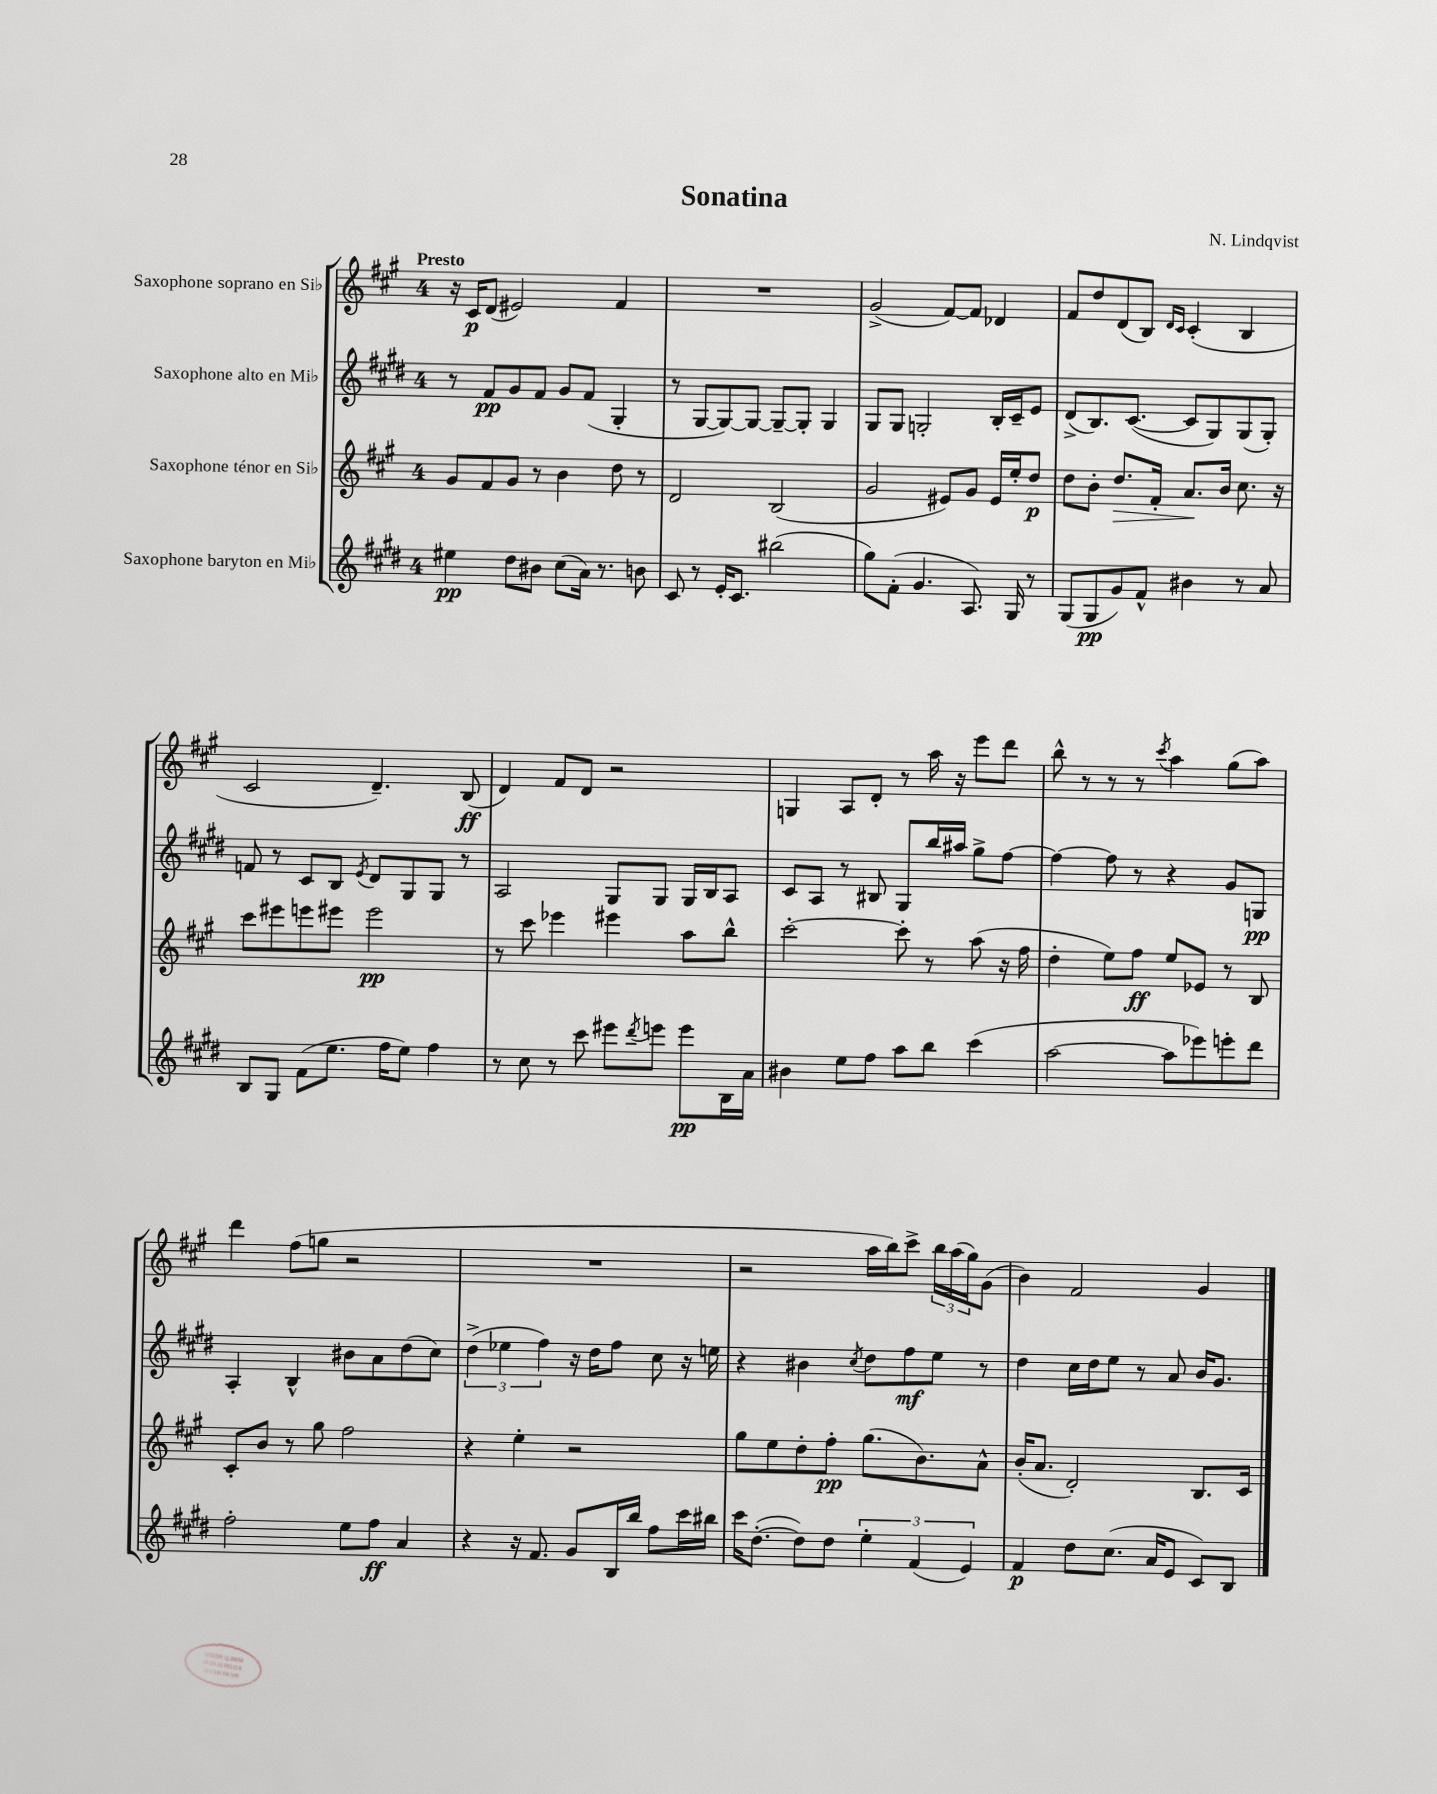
\header { title = "Sonatina" composer = "N. Lindqvist" }
<<
\new StaffGroup <<
\new Staff = "s0" \with { instrumentName = "Saxophone soprano en Sib" } {
    \clef treble \key a \major \once \override Staff.TimeSignature.style = #'single-digit \time 4/4 \tempo "Presto"
    r16 cis'16\p d'8( eis'2) fis'4 |
    R1 |
    gis'2->( fis'8~) fis'8 des'4 |
    fis'8 d''8 d'8( b8) \grace { d'16 cis'16 } cis'4-.( b4 |
    cis'2 d'4.--) b8\ff( |
    d'4) fis'8 d'8 r2 |
    g4 a8 d'8-. r8 a''16 r16 e'''8 d'''8 |
    b''8-^ r8 r8 r8 \acciaccatura { cis'''8 } a''4 gis''8( a''8) |
    d'''4 fis''8( g''8 r2 |
    R1 |
    r2 a''16 b''16) cis'''8-> \tuplet 3/2 { b''16 a''16( gis''16) } gis'8( |
    b'4) fis'2 gis'4 \bar "|." |
}
\new Staff = "s1" \with { instrumentName = "Saxophone alto en Mib" } {
    \clef treble \key e \major \once \override Staff.TimeSignature.style = #'single-digit \time 4/4
    r8 fis'8\pp gis'8 fis'8 gis'8 fis'8( gis4-. |
    r8 gis8~ gis8~) gis8~ gis8~-- gis8-. gis4 |
    gis8 gis8 g2-. b16-. cis'16-- e'8 |
    dis'8->( b8.) cis'8.~( cis'8 gis8) gis8( gis8-.) |
    f'8 r8 cis'8 b8 \acciaccatura { e'8 } dis'8 gis8 gis8 r8 |
    a2 gis8 gis8 gis16 b16 a8 |
    cis'8 a8 r8 bis8 gis8 b''16 ais''16 gis''8-> fis''8~ |
    fis''4~ fis''8 r8 r4 gis'8 g8\pp |
    a4-. b4-^ bis'8 a'8 dis''8( cis''8) |
    \tuplet 3/2 { dis''4->( ees''4 fis''4) } r16 dis''16 fis''8 cis''8 r16 e''16 |
    r4 bis'4 \acciaccatura { cis''8 } dis''8 fis''8\mf e''8 r8 |
    dis''4 cis''16 dis''16 e''8 r8 a'8 b'16 gis'8. \bar "|." |
}
\new Staff = "s2" \with { instrumentName = "Saxophone ténor en Sib" } {
    \clef treble \key a \major \once \override Staff.TimeSignature.style = #'single-digit \time 4/4
    gis'8 fis'8 gis'8 r8 b'4 d''8 r8 |
    d'2 b2( |
    gis'2 eis'8) gis'8 eis'16 e''16-. d''8\p |
    d''8 b'8-. d''8.\> fis'16-. a'8.\! b'16 cis''8. r16 |
    cis'''8 eis'''8 e'''8 eis'''8 eis'''2\pp |
    r8 cis'''8 ees'''4 eis'''4 a''8 b''8-^ |
    cis'''2~-. cis'''8-. r8 a''8( r16 fis''16 |
    d''4-. e''8) fis''8\ff e''8 ees'8 r8 b8 |
    cis'8-. b'8 r8 gis''8 fis''2 |
    r4 e''4-. r2 |
    gis''8 e''8 d''8-. fis''8-.\pp gis''8.( b'8.) a'8-^ |
    b'16-.( a'8. d'2-.) b8. cis'16 \bar "|." |
}
\new Staff = "s3" \with { instrumentName = "Saxophone baryton en Mib" } {
    \clef treble \key e \major \once \override Staff.TimeSignature.style = #'single-digit \time 4/4
    eis''4\pp dis''8 bis'8 cis''8( a'16) r8. b'8 |
    cis'8 r8 e'16-. cis'8. bis''2( |
    gis''8) fis'8-.( gis'4. a8.) gis16 r8 |
    gis8( gis8\pp gis'8) fis'8-^ bis'4 r8 a'8 |
    b8 gis8 fis'8( e''8. fis''16 e''8) fis''4 |
    r8 cis''8 r8 cis'''8 eis'''8 \acciaccatura { dis'''8 } e'''8 e'''8\pp b16 a'16 |
    bis'4 e''8 fis''8 a''8 b''8 cis'''4( |
    a''2~ a''8 ees'''8) e'''8-. dis'''8 |
    fis''2-. e''8 fis''8\ff a'4 |
    r4 r16 fis'8. gis'8 b16 b''16 fis''8 cis'''16 bis''16 |
    cis'''16 dis''8.~-.( dis''8) dis''8 \tuplet 3/2 { e''4-. fis'4( e'4) } |
    fis'4\p dis''8 cis''8.( a'16 e'8 cis'8) b8 \bar "|." |
}
>>
>>
\layout { \context { \Score \remove "Bar_number_engraver" } }
